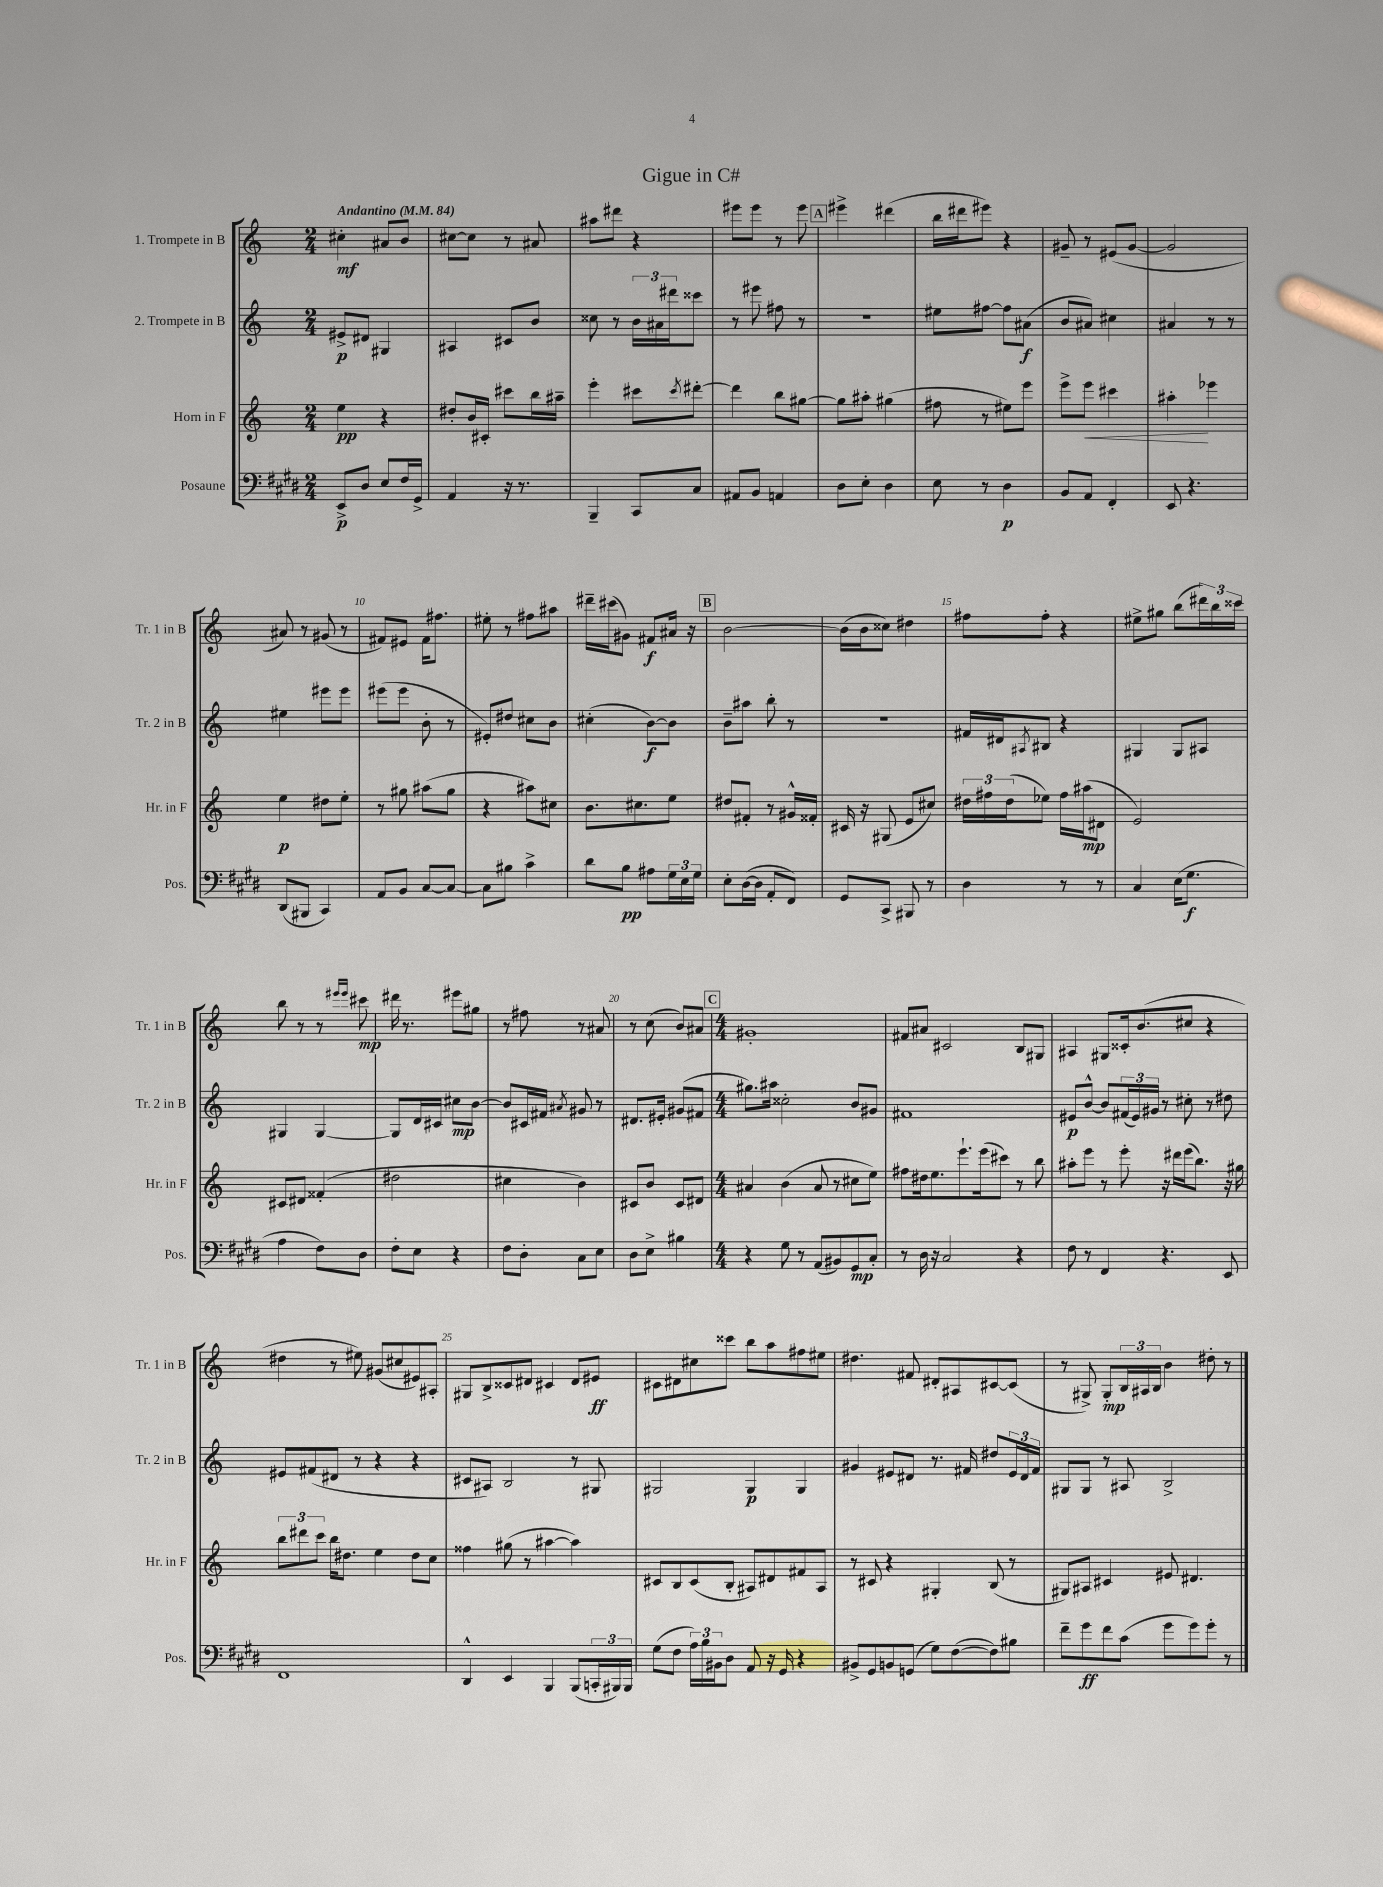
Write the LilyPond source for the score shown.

\header { title = "Gigue in C#" }
<<
\new StaffGroup <<
\new Staff = "s0" \with { instrumentName = "1. Trompete in B" shortInstrumentName = "Tr. 1 in B" } {
    \clef treble \key c \major \numericTimeSignature \time 2/4 \tempo "Andantino" 4 = 84
    cis''4-.\mf ais'8 b'8 |
    cis''8~ cis''8 r8 ais'8 |
    ais''8 dis'''8 r4 |
    eis'''8 eis'''8 r8 eis'''8 |
    \mark \markup { \box "A" } eis'''4-> dis'''4( |
    b''16 dis'''16 eis'''8) r4 |
    gis'8-- r8 eis'8( gis'8~ |
    gis'2 |
    ais'8) r8 gis'8( r8 |
    fis'8) eis'8 fis'16 fis''8. |
    eis''8-. r8 fis''8 ais''8 |
    dis'''16-- cis'''16( gis'8) fis'8\f ais'16 r16 |
    \mark \markup { \box "B" } b'2~ |
    b'16( b'16 cisis''8) dis''4 |
    fis''8 fis''8-. r4 |
    eis''8-> gis''8 b''8( \tuplet 3/2 { dis'''16) b''16 cisis'''16 } |
    b''8 r8 r8 \grace { eis'''16 eis'''16 } cis'''8\mp |
    dis'''16 r8. eis'''8 gis''8 |
    r8 fis''8 r8 ais'8 |
    r8 c''8( b'8) ais'8 |
    \mark \markup { \box "C" } \numericTimeSignature \time 4/4 gis'1-. |
    fis'8 ais'8 cis'2 b8 gis8 |
    ais4 gis8 cisis'16-. b'8.( cis''8 r4 |
    dis''4 r8 eis''8) gis'8( cis''8 eis'8) ais8-. |
    gis8 b8-> cisis'8 dis'8 cis'4 dis'8 eis'8\ff |
    cis'8 dis'8 cis''8 cisis'''8 b''8 a''8 fis''8 eis''8 |
    dis''4. fis'8 dis'8-. ais8 cis'8~ cis'8( |
    r8 gis8->) gis8-.\mp \tuplet 3/2 { b16 ais16 b16 } b'4 dis''8-. r8 \bar "|." |
}
\new Staff = "s1" \with { instrumentName = "2. Trompete in B" shortInstrumentName = "Tr. 2 in B" } {
    \clef treble \key c \major \numericTimeSignature \time 2/4
    eis'8->\p dis'8 gis4 |
    ais4 cis'8 b'8 |
    cisis''8 r8 \tuplet 3/2 { b'16 ais'16 dis'''16 } cisis'''8 |
    r8 eis'''8 fis''8 r8 |
    \mark \markup { \box "A" } R2 |
    eis''8 fis''8~ fis''8 ais'8\f( |
    b'8 ais'8) cis''4 |
    ais'4 r8 r8 |
    eis''4 eis'''8 eis'''8 |
    eis'''8( eis'''8 b'8-. r8 |
    eis'8-.) dis''8 cis''8 b'8 |
    cis''4-.( b'8~\f) b'8 |
    \mark \markup { \box "B" } b'8-- ais''8 b''8-. r8 |
    R2 |
    fis'16 dis'16 \acciaccatura { ais8 } bis8 r4 |
    gis4 gis8 ais8 |
    gis4 gis4~ |
    gis8 d'16 cis'16 cis''8\mp b'8~ |
    b'8 cis'16 fis'16 \acciaccatura { ais'8 } gis'8 r8 |
    dis'8. eis'16-. gis'8( fis'8 |
    \mark \markup { \box "C" } \numericTimeSignature \time 4/4 gis''8.) ais''16 cisis''2-. b'8 gis'8 |
    fis'1 |
    eis'8\p b'8~-^ b'8 \tuplet 3/2 { fis'16( eis'16) gis'16 } r8 cis''8-. r8 dis''8 |
    eis'8 fis'8( dis'8 r8 r4 r4 |
    cis'8 ais8) b2 r8 gis8 |
    gis2 gis4\p gis4 |
    gis'4 eis'8 dis'8 r8. fis'16 dis''8 \tuplet 3/2 { eis'16 dis'16 fis'16 } |
    gis8 gis8 r8 ais8 b2-> \bar "|." |
}
\new Staff = "s2" \with { instrumentName = "Horn in F" shortInstrumentName = "Hr. in F" } {
    \clef treble \key c \major \numericTimeSignature \time 2/4
    e''4\pp r4 |
    dis''8-. b'16 cis'16-. cis'''8 b''16 ais''16-- |
    e'''4-. cis'''8 \acciaccatura { cis'''8 } dis'''8~-. |
    dis'''4 b''8 gis''8~ |
    \mark \markup { \box "A" } gis''8 ais''8-. gis''4( |
    fis''8 r8 eis''8) e'''8 |
    e'''8-> e'''8\< cis'''4 |
    ais''4-.\! ees'''4 |
    e''4\p dis''8 e''8-. |
    r8 gis''8 ais''8( gis''8 |
    r4 ais''8) cis''8 |
    b'8. cis''8. e''8 |
    \mark \markup { \box "B" } dis''8 fis'8-. r8 gis'16-^ fisis'16-. |
    cis'16 r16 gis8( e'8 cis''8) |
    \tuplet 3/2 { dis''16 fis''16 dis''16( } ees''8) fis''16 ais''16\mp( dis'8 |
    e'2) |
    cis'8 dis'8 fisis'4-.( |
    dis''2 |
    cis''4 b'4) |
    cis'8 b'8 cis'8 dis'8 |
    \mark \markup { \box "C" } \numericTimeSignature \time 4/4 ais'4 b'4( ais'8 r8 cis''8 e''8) |
    fis''8 dis''16 e''8. e'''8.-! e'''16( cis'''8) r8 b''8 |
    ais''8-. e'''8 r8 e'''8-. r16 dis'''16 e'''16( b''8.) r16 gis''16 |
    \tuplet 3/2 { b''8 dis'''8 c'''8 } b''16 dis''8. e''4 dis''8 c''8 |
    fisis''4 gis''8( r8 ais''4~ ais''4) |
    cis'8 b8 cis'8( b8-. ais8) dis'8 fis'8 ais8 |
    r8 cis'8 r4 gis4-. b8( r8 |
    gis8) ais8 cis'4 eis'8 dis'4. \bar "|." |
}
\new Staff = "s3" \with { instrumentName = "Posaune" shortInstrumentName = "Pos." } {
    \clef bass \key e \major \numericTimeSignature \time 2/4
    e,8->\p dis8 e8 fis16 gis,16-> |
    a,4 r16 r8. |
    b,,4-- cis,8 cis8 |
    ais,8 b,8 a,4 |
    \mark \markup { \box "A" } dis8 e8-. dis4 |
    e8 r8 dis4\p |
    b,8 a,8 fis,4-. |
    e,8 r4. |
    dis,8( bis,,8 cis,4) |
    a,8 b,8 cis8~ cis8~ |
    cis8 bis8 cis'4-> |
    dis'8 b8\pp ais8 \tuplet 3/2 { gis16 e16 gis16 } |
    \mark \markup { \box "B" } e8-. dis16~( dis16 a,8-. fis,8) |
    gis,8 cis,8-> bis,,8 r8 |
    dis4 r8 r8 |
    cis4 e16( gis8.\f |
    a4 fis8) dis8 |
    fis8-. e8 r4 |
    fis8 dis8-. cis8 e8 |
    dis8 e8-> bis4 |
    \mark \markup { \box "C" } \numericTimeSignature \time 4/4 r4 gis8 r8 a,8( bis,8) gis,8\mp cis8-. |
    r8 dis16 r16 cis2 r4 |
    fis8 r8 fis,4 r4. e,8 |
    fis,1 |
    dis,4-^ e,4 b,,4 b,,8( \tuplet 3/2 { c,16-. bis,,16) bis,,16 } |
    gis8( fis8 \tuplet 3/2 { a16) b16 bis,16 } dis8 a,8 r16 gis,16 r4 |
    bis,8-> gis,8 b,8 g,8( gis8) fis8~( fis8) bis8 |
    fis'8-- gis'8\ff fis'8 cis'8( gis'8 gis'8) gis'8-. r8 \bar "|." |
}
>>
>>
\layout { \context { \Score \override BarNumber.break-visibility = ##(#f #t #t) barNumberVisibility = #(every-nth-bar-number-visible 5) } }
